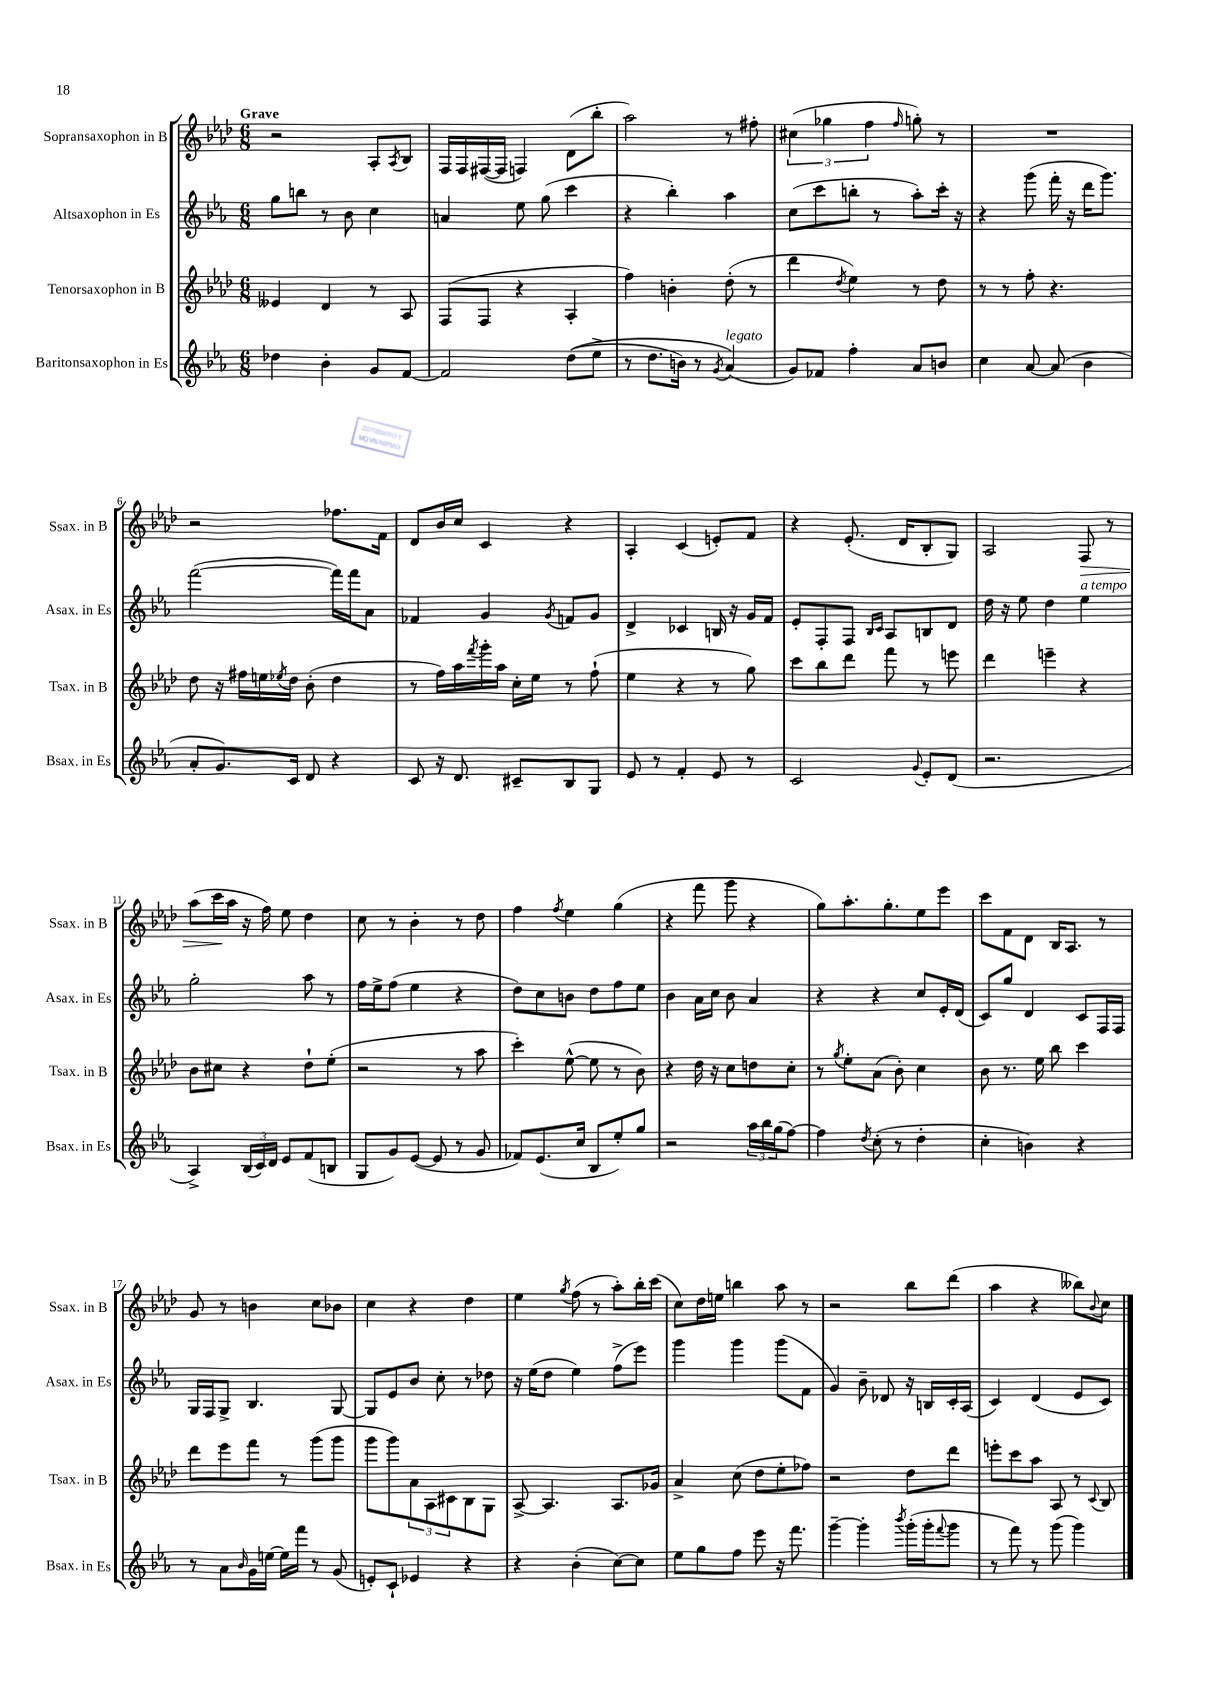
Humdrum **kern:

**kern	**kern	**kern	**kern
*staff4	*staff3	*staff2	*staff1
*clefG2	*clefG2	*clefG2	*clefG2
*k[b-e-a-]	*k[b-e-a-d-]	*k[b-e-a-]	*k[b-e-a-d-]
*M6/8	*M6/8	*M6/8	*M6/8
4dd-	4e--	8gg	2r
.	.	8bb	.
4b-'	4d-	8r	.
.	.	8b-	.
8g	8r	4cc	8A-'
.	.	.	8qA-
[8f	8A-	.	8B-
=	=	=	=
2f]	(8F	4a	16F
.	.	.	16F
.	8F	.	([16F#
.	.	.	16F#]
.	4r	8ee-	4F)
.	.	(8gg	.
&((8dd	4A-'	4ccc	(8d-
8ee-^	.	.	8bb-'
=	=	=	=
8r	4ff)	4r	2aa-)
8.dd	.	.	.
.	4b'	4bb-')	.
16b)	.	.	.
8r	.	.	.
8qg	.	.	.
(4a-&)	(8dd-'	4aa-	8r
.	8r	.	8ff#'
=	=	=	=
8g)	4ddd-	(8cc	(6cc#
8f-	.	8ccc	.
.	.	.	6gg-
.	8qdd-	.	.
4ff'	4ee-)	8bb'	.
.	.	.	6ff
.	.	8r	.
.	.	.	16qqff
8a-	8r	8aa-')	8gg')
8b	8dd-	16ccc'	8r
.	.	16r	.
=	=	=	=
4cc	8r	4r	2.r
.	8r	.	.
[8a-	8ff'	(8ggg	.
(8a-]	4.r	16fff'	.
.	.	16r	.
4b-	.	16ddd	.
.	.	8.ggg)	.
=	=	=	=
8a-'	8dd-	([2fff	2r
8.g)	16r	.	.
.	16ff#	.	.
.	16ee	.	.
.	8qee-	.	.
16c	16dd-	.	.
8d	(8b-'	.	.
4r	4dd-	16fff])	8.ff-
.	.	16fff	.
.	.	8a-	.
.	.	.	16f
=	=	=	=
8c	8r	4f-	8d-
16r	16ff)	.	16b-
8.d	16aa-	.	16cc
.	8qfff	.	.
.	16ggg'	4g	4c
.	16aa-	.	.
8c#~	16cc'	.	.
.	16ee-	.	.
.	.	8qg	.
8B-	8r	8f	4r
8G	(8ff`	8g	.
=	=	=	=
8e-	4ee-	4d^	4A-'
8r	.	.	.
4f'	4r	4c-	(4c
8e-	8r	16B	8e')
.	.	16r	.
8r	8gg)	16g	8f
.	.	16f	.
=	=	=	=
2c	8ccc	8e-'	4r
.	8bb-	8F'	.
.	8ddd-	8F	(8.e-'
.	.	16qqB-	.
.	.	16qqc	.
.	8fff	8A-	.
.	.	.	16d-
8qqg	.	.	.
8e-'	8r	8B	8B-'
(8d	8eee	8d	8G)
=	=	=	=
2.r	4ddd-	16dd	2A-
.	.	16r	.
.	.	8ee-	.
.	4eee~	4dd	.
.	4r	4ee-	8F
.	.	.	8r
=	=	=	=
4A-^)	8b-	2gg'	(8aa-
.	8cc#	.	16ccc
.	.	.	16aa-
(24B-	4r	.	16r
24c)	.	.	.
.	.	.	16ff)
24d	.	.	.
8e-	.	.	8ee-
(8f	8dd-`	8aa-	4dd-
8B	(8ee-'	8r	.
=	=	=	=
8G	2r	16ff	8cc
.	.	16ee-^	.
8g)	.	(8ff	8r
([8e-	.	4ee-	4b-'
8e-]	.	.	.
8r	8r	4r	8r
8g	8aa-	.	8dd-
=	=	=	=
8f-)	4ccc')	8dd)	4ff
(8.e-	.	8cc	.
.	.	.	8qff
.	([8ee-^^	8b	4ee-
16cc	.	.	.
8B-	8ee-]	8dd	.
8ee-')	8r	8ff	(4gg
8gg	8b-)	8ee-	.
=	=	=	=
2r	4r	4b-	4r
.	16dd-	16a-	8fff
.	16r	16cc	.
.	8cc	8b-	8ggg
24aa-	8dd	4a-	4r
24bb-	.	.	.
(24gg	.	.	.
[8ff)	8cc'	.	.
=	=	=	=
4ff]	8r	4r	8gg)
.	8qgg	.	.
.	8ee-'	.	8.aa-'
8qdd	.	.	.
(8cc'	(8a-	4r	.
.	.	.	8.gg'
8r	8b-')	.	.
4dd'	4cc	8cc	8ee-
.	.	16e-'	8eee-
.	.	(16d	.
=	=	=	=
4cc'	8b-	8c)	8ccc
.	8.r	8gg	8f
4b)	.	4d	8d-
.	16ee-	.	.
.	8bb-	.	16B-
.	.	.	8.A-
4r	4ccc	8c	.
.	.	16F	8r
.	.	16F	.
=	=	=	=
8r	8ddd-	16G	8g
.	.	16F	.
8a-	8eee-	8G^	8r
16qqb-	.	.	.
16g	8fff	4.B-	4b
[16ee	.	.	.
16ee]	8r	.	.
16fff	.	.	.
8r	(8ggg	.	8cc
(8g	8ggg	[8G	8b-
=	=	=	=
8e')	8ggg	8G]	4cc
8c`	8ggg)	8e-	.
4e-	12a-	8b-	4r
.	12A-	.	.
.	.	8cc'	.
.	12c#	.	.
4r	8B-	8r	4dd-
.	8G	8dd-	.
=	=	=	=
4r	[8A-^	16r	4ee-
.	.	(16ee-	.
.	4.A-]	8dd	.
.	.	.	8qgg
(4b-'	.	4ee-)	(8ff
.	.	.	8r
[8cc)	8.A-	(8ff^	8aa-')
8cc]	.	8eee-)	16bb-'
.	16g-	.	(16ccc
=	=	=	=
8ee-	4a-^	4ggg	8cc)
8gg	.	.	16dd-
.	.	.	16ee
8ff	(8cc	4ggg	4bb
8eee-	8dd-	.	.
16r	8ee-'	(8ggg	8aa-
8.fff	.	.	.
.	8ff-)	8f	8r
=	=	=	=
[4ggg~	2r	4g)	2r
4ggg']	.	8b-~	.
.	.	8d-	.
8qbbb-	.	.	.
(16ggg'	8dd-	16r	8bb-
16ggg'	.	16B	.
8qqfff	.	.	.
8ggg	8ddd-	16c'	(8ddd-
.	.	(16A-	.
=	=	=	=
8r	8eee'	4c)	4aa-
8fff)	8ccc	.	.
8r	8aa-	(4d	4r
(8ggg	8A-	.	.
4ggg)	8r	8e-	8bb--)
.	8qqc	.	8qqb-
.	8B-	8c)	8cc
==	==	==	==
*-	*-	*-	*-
